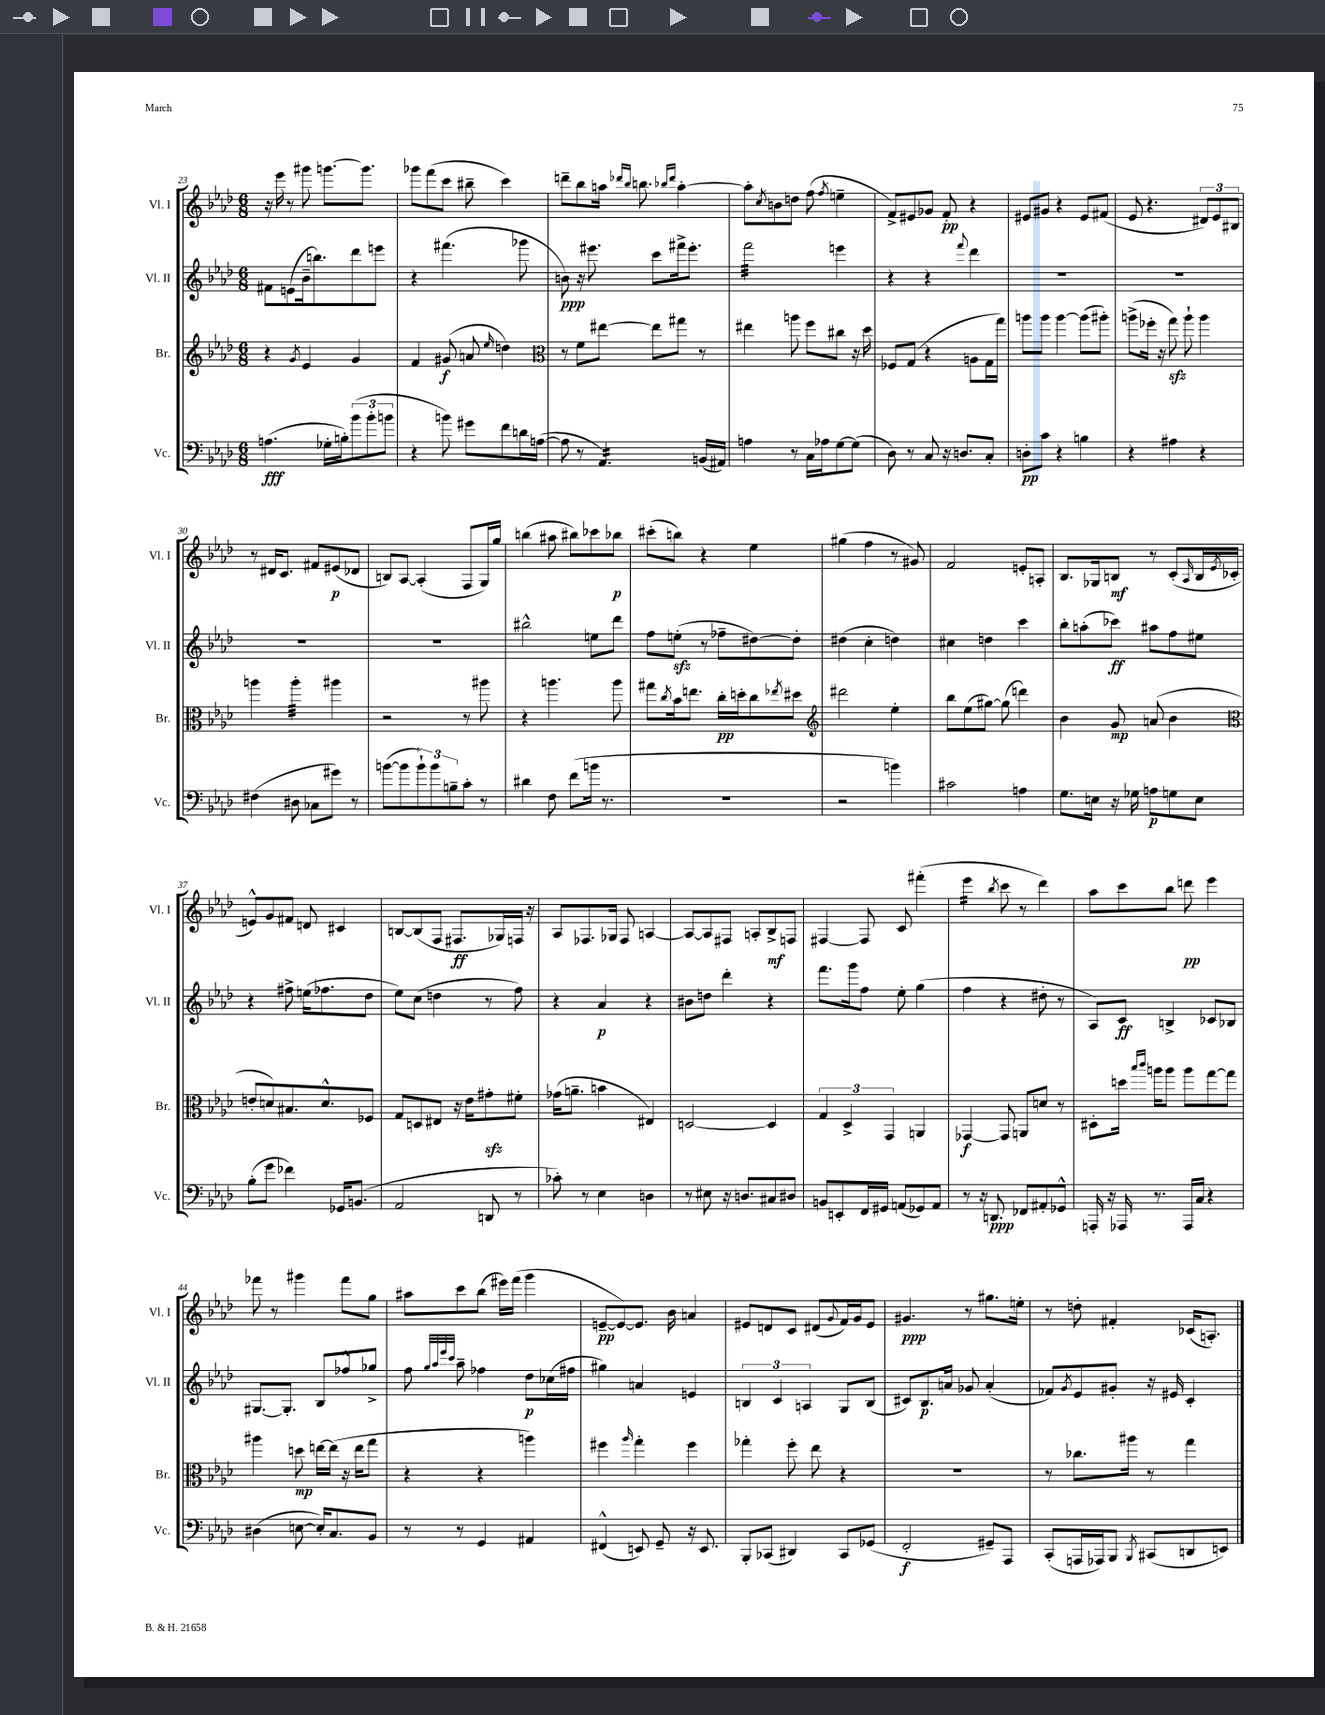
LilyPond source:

<<
\new StaffGroup <<
\new Staff = "s0" \with { instrumentName = "Vl. I" shortInstrumentName = "Vl. I" } {
    \clef treble \key aes \major \numericTimeSignature \time 6/8
    r16 ees'''16 r8 gis'''8 g'''8.~ g'''8. |
    ges'''8 f'''8( c'''8 bis''8-- c'''4) |
    d'''8-- bes''8 a''16 \grace { des'''16 bes''16 } b''8. \grace { bes''16 des'''16 } a''4~-. |
    a''8-. \acciaccatura { c''8 } b'8 d''8 f''8( \acciaccatura { f''8 } e''4-- |
    f'8->) eis'8 ges'8 f'8-.\pp r4 |
    eis'8 gis'8 r4 eis'8 fis'8( |
    ees'8 r4. \tuplet 3/2 { dis'8) ees'8 bis8 } |
    r8 dis'16 c'8. fis'8 eis'8\p( des'8 |
    b8) aes8~ aes4-.( f8 g16) g''16 |
    b''4( ais''8 bis''8) ces'''8 bes''8\p |
    cis'''8-.( b''8) r4 ees''4 |
    gis''4( f''4 r8 gis'8) |
    f'2 e'8-. a8-. |
    bes8. ges16 b8\mf r8 c'8-.( \grace { aes16 } b16 \acciaccatura { ees'8 } ces'16-. |
    e'8-^) g'8 fis'8 d'8 cis'4 |
    b8~ b8( f8 fis8.\ff ges16) f16 r16 |
    aes8 fes8. ges16 fes8 a4~ |
    a8~ a8 fis8 a8-. bes8->\mf f8 |
    fis4~ fis8 c'8 fis'''4-.( |
    ees'''4:16 \acciaccatura { bes''8 } c'''8 r8 des'''4) |
    aes''8 c'''8 bes''8 d'''8\pp ees'''4 |
    fes'''8 r8 gis'''4 fes'''8 g''8 |
    ais''8 c'''8 bes''8( eis'''16) f'''16( g'''4 |
    e'8~--\pp e'8~) e'8. bes'16 a'4 |
    eis'8 d'8 c'8 dis'8( \appoggiatura { g'8 } f'16) g'16 eis'8 |
    gis'4.\ppp r8 gis''8. e''16-. |
    r8 d''8-. fis'4-. ces'16( a8.-.) \bar "|." |
}
\new Staff = "s1" \with { instrumentName = "Vl. II" shortInstrumentName = "Vl. II" } {
    \clef treble \key aes \major \numericTimeSignature \time 6/8
    fis'8 e'8( bes'16-- b''8.) des'''8 e'''8 |
    r4 fis'''4.( ges'''8 |
    b'8\ppp) r16 eis'''8. c'''8 fis'''16-> eis'''8.-. |
    f'''2:32 e'''4 |
    r4 r4 \appoggiatura { f'''8 } des'''4 |
    R2. |
    R2. |
    R2. |
    R2. |
    bis''2-^ e''8 des'''8 |
    f''8 e''8-.\sfz( r8 fes''8-- dis''8~) dis''8-. |
    dis''4( c''4-. d''4) |
    cis''4 d''4 c'''4 |
    bes''8-. a''8-.( ces'''8\ff) ais''8 f''8 eis''8 |
    r4 fis''8-> e''16( fes''8. des''8 |
    ees''8) c''8( d''4 r8 f''8) |
    r4 aes'4\p r4 |
    bis'8 d''8 des'''4-. r4 |
    f'''8. g'''16 f''8 ees''8-. g''4( |
    f''4 r4 dis''8-. r8 |
    aes8) c'8\ff b4-> ces'8 bes8 |
    gis8.~ gis8.-. bes8 fes''8-^ ges''8-> |
    f''8 \grace { g''32 aes''32 ees'''32 c'''32 } aes''8-- fes''4 des''8\p ces''16( fis''16 |
    gis''4) a'4 e'4 |
    \tuplet 3/2 { b4 c'4 a4 } g8 b8( |
    cis'8) bes8.\p a'16 ges'8 a'4-.( |
    fes'8) \acciaccatura { g'8 } ees'8 gis'8-. r16 eis'16 c'4-. \bar "|." |
}
\new Staff = "s2" \with { instrumentName = "Br." shortInstrumentName = "Br." } {
    \clef treble \key aes \major \numericTimeSignature \time 6/8
    r4 \acciaccatura { g'8 } ees'4 g'4 |
    f'4 gis'8\f( a'8 \grace { ees''16 } d''4) |
    \clef alto r8 f'8 eis''8~ eis''8 gis''8 r8 |
    eis''4 a''8 f''8 cis''8 r16 des''16 |
    fes8 g8( r4 a8 g16 g''16) |
    a''8 a''8 a''4~ a''8( ais''8-.) |
    a''8->( fes''16-. r16 g''8\sfz) a''8-! a''4 |
    a''4 a''4:32-. ais''4 |
    r2 r8 ais''8 |
    r4 a''4. a''8 |
    gis''8 \acciaccatura { c''8 } bes'16 e''8. c''16-.\pp d''16-. c''8 \acciaccatura { ees''8 } dis''8 |
    \clef treble dis'''2 ees''4-. |
    bes''8 ees''8( gis''8~) gis''8( d'''4) |
    bes'4 g'8\mp a'8( bes'4 |
    \clef alto e'8-. d'8) bis8. d'8.-^ fes8 |
    g8 d8 eis8 r16 ees'16 gis'8-.\sfz fis'8-. |
    ges'16( a'8.-- b'4 eis4) |
    d2~ d4 |
    \tuplet 3/2 { g4 des4-> g,4 } a,4 |
    ges,4~\f ges,8 a,8 d'8 r8 |
    dis8-. d''16 \grace { bes''16 c'''16 } a''16 a''8 a''8 g''8~ g''8 |
    ais''4 d''8\mp e''16~ e''16( r16 e''16 g''8 |
    r4 r4 a''4) |
    fis''4 \grace { aes''16 } g''4-. fis''4 |
    ges''4-. f''8-. ees''8 r4 |
    R2. |
    r8 ces''8. ais''16 r8 g''4 \bar "|." |
}
\new Staff = "s3" \with { instrumentName = "Vc." shortInstrumentName = "Vc." } {
    \clef bass \key aes \major \numericTimeSignature \time 6/8
    a4.\fff( ges16-. b16-.) \tuplet 3/2 { bes'8( bes'8-. b'8 } |
    r4 b'8) gis'8 f'8 d'16 a16~( |
    a8 r8 aes,4.:16) b,16( ais,16) |
    a4 r8 c16 aes16 g8~ g8( |
    des8) r8 c8 r16 d8. c8-. |
    d8-.\pp c'8 r4 b4 |
    r4 ais4 r4 |
    fis4( dis8 ces8 gis'8) r8 |
    b'8~( b'8 \tuplet 3/2 { b'8-!) b'8 b8-- } c'8-. r8 |
    dis'4 f8 f'8( b'16 r8. |
    R2. |
    r2 b'4) |
    cis'2 a4 |
    g8. e16 r16 ges16 a8\p g8 e8 |
    bes8-.( g'8 fes'4) ges,16 b,8.( |
    aes,2 d,8 r8 |
    ces'8-.) r8 ees4 d4 |
    r8 eis8 r16 d8. cis8 dis8 |
    b,8 e,8-. f,16 gis,16 a,8( ges,8) a,8 |
    r8 r16 d,8.\ppp fes,8 ais,8-. ges,8-^ |
    a,,16-. r16 aes,,16 r8. aes,,16 c16 r4 |
    dis4( e8~ e16-.) c8. bes,8 |
    r8 r8 g,4 ais,4 |
    fis,4-^( e,8) g,8-- r16 e,8. |
    bes,,8-. ces,8( dis,4) ces,8 ges,8( |
    f,2-.\f gis,8--) aes,,8 |
    c,8-.( a,,16 aes,,16) bes,,8 \acciaccatura { bes,,8 } cis,8( d,8 e,8) \bar "|." |
}
>>
>>
\layout { \context { \Score currentBarNumber = #23 } }
